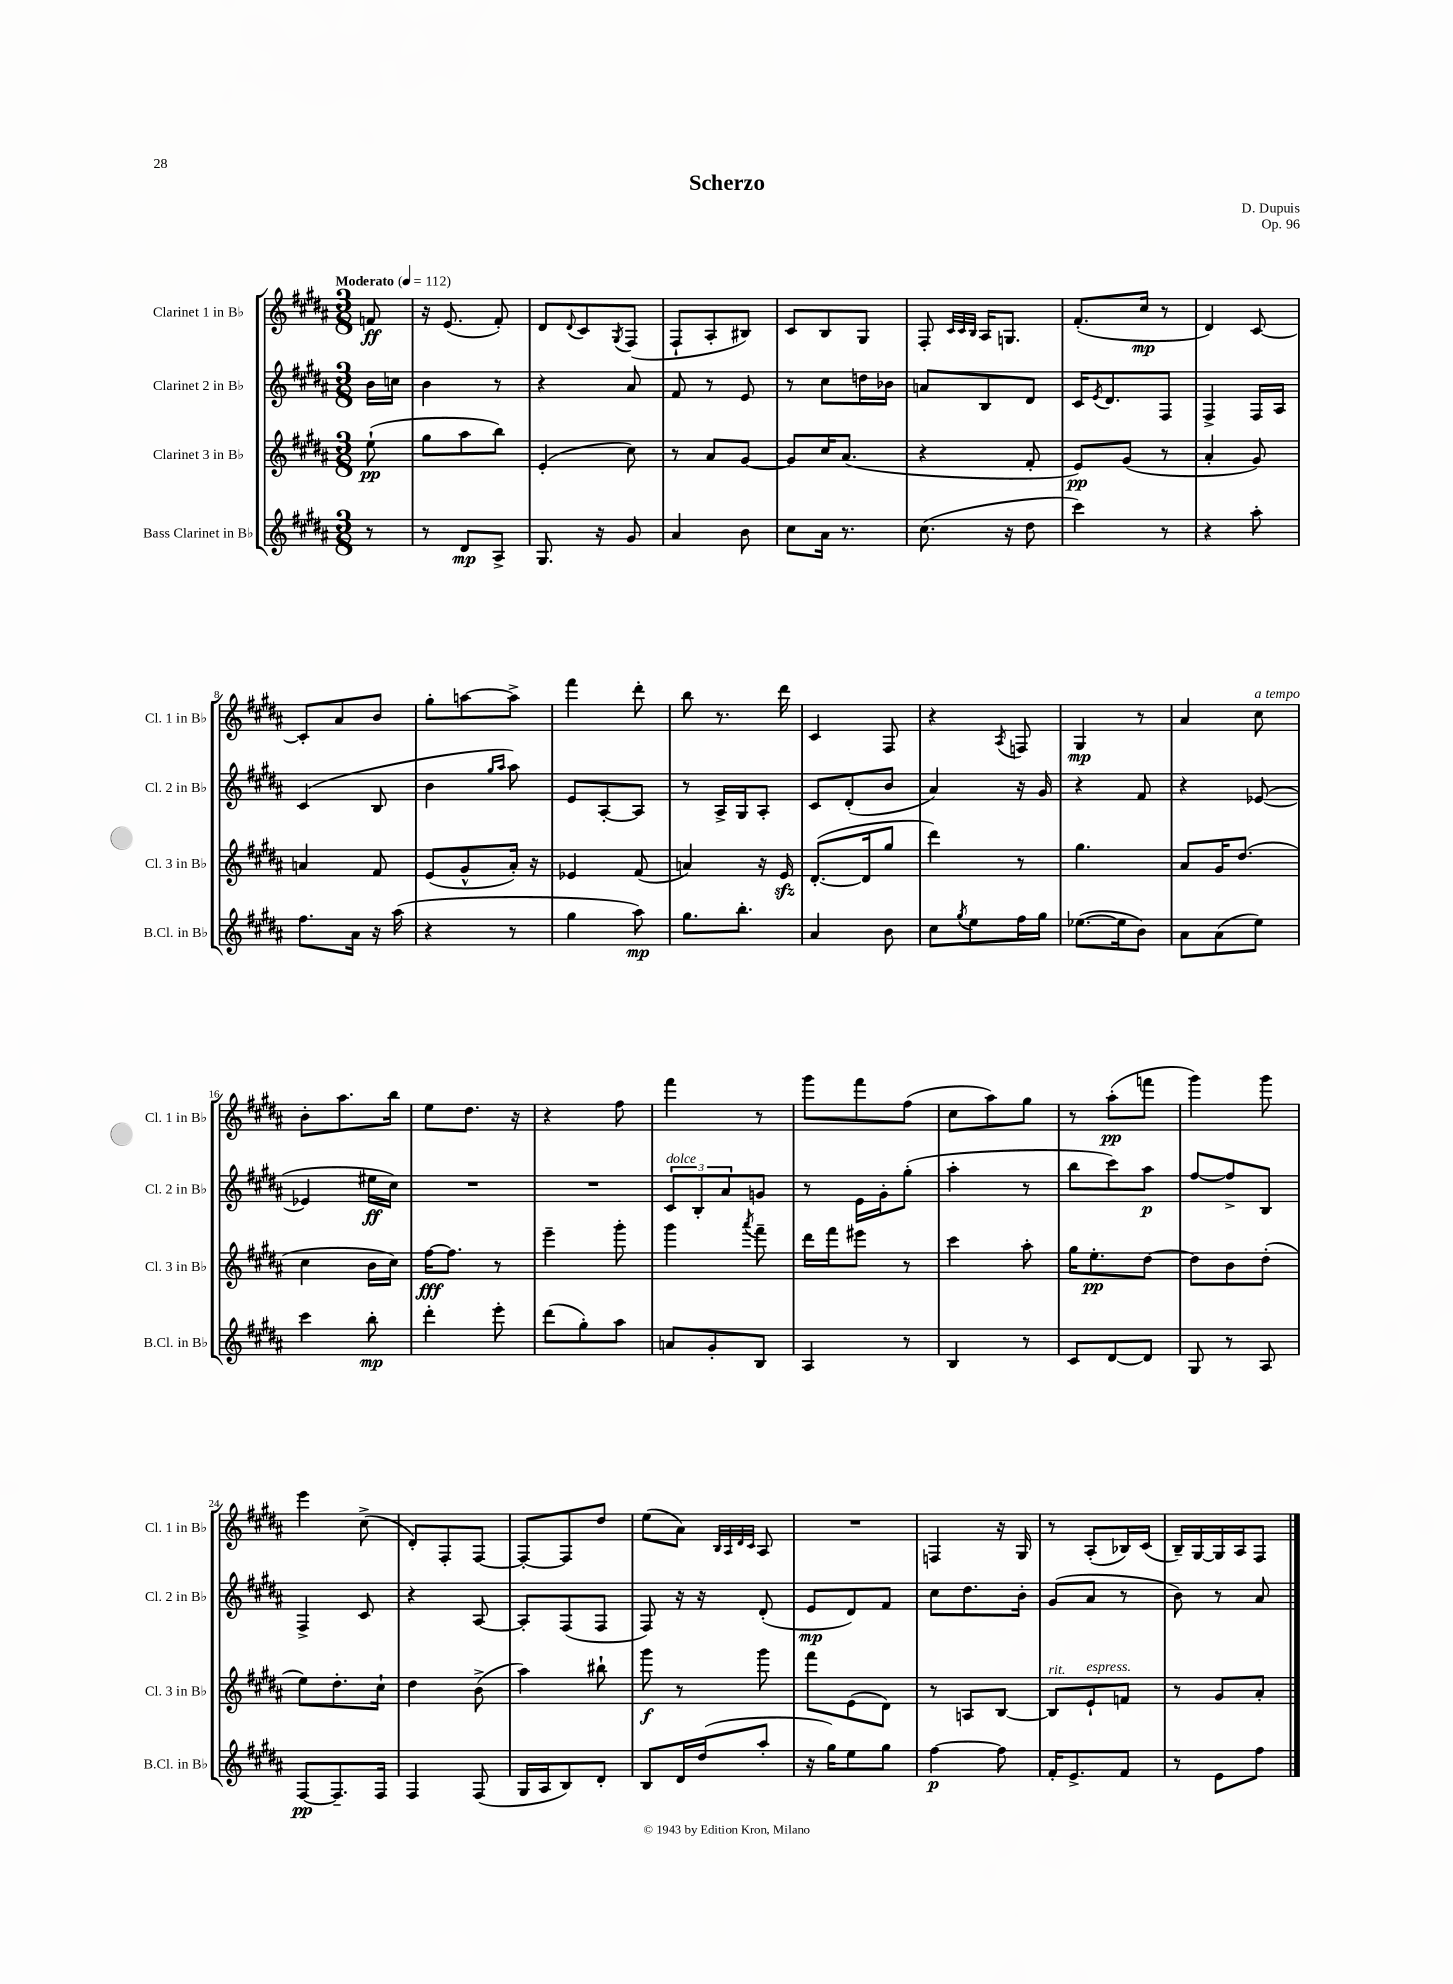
\header { title = "Scherzo" composer = "D. Dupuis" opus = "Op. 96" }
<<
\new StaffGroup <<
\new Staff = "s0" \with { instrumentName = "Clarinet 1 in Bb" shortInstrumentName = "Cl. 1 in Bb" } {
    \clef treble \key b \major \numericTimeSignature \time 3/8 \partial 8 \tempo "Moderato" 4 = 112
    f'8\ff |
    r16 e'8.( fis'8-.) |
    dis'8 \appoggiatura { dis'8 } cis'8 \acciaccatura { gis8 } fis8( |
    fis8-! ais8-. bis8) |
    cis'8 b8 gis8 |
    fis8-. \grace { cis'32 cis'32 b32 } ais16 g8. |
    fis'8.-.( cis''16\mp r8 |
    dis'4) cis'8~ |
    cis'8-. ais'8 b'8 |
    gis''8-. a''8~ a''8-> |
    fis'''4 dis'''8-. |
    b''8 r8. dis'''16 |
    cis'4 fis8 |
    r4 \acciaccatura { ais8 } f8 |
    gis4\mp r8 |
    ais'4 cis''8^\markup { \italic "a tempo" } |
    b'8-. ais''8. b''16 |
    e''8 dis''8. r16 |
    r4 fis''8 |
    fis'''4 r8 |
    gis'''8 fis'''8 fis''8( |
    cis''8 ais''8) gis''8 |
    r8 ais''8-.\pp( f'''8 |
    gis'''4) gis'''8 |
    e'''4 cis''8->( |
    dis'8-.) fis8-. fis8~ |
    fis8~-. fis8 dis''8 |
    e''8( ais'8) \grace { b32 ais32 dis'32 cis'32 } ais8 |
    R4. |
    f4 r16 gis16 |
    r8 ais8-.( bes16) cis'16( |
    b16--) gis16~ gis16 ais16 fis8 \bar "|." |
}
\new Staff = "s1" \with { instrumentName = "Clarinet 2 in Bb" shortInstrumentName = "Cl. 2 in Bb" } {
    \clef treble \key b \major \numericTimeSignature \time 3/8 \partial 8
    b'16 c''16 |
    b'4 r8 |
    r4 ais'8 |
    fis'8 r8 e'8 |
    r8 cis''8 d''16 bes'16 |
    a'8 b8 dis'8 |
    cis'16 \acciaccatura { e'8 } dis'8. fis8 |
    fis4-> fis16 ais16 |
    cis'4( b8 |
    b'4 \grace { gis''16 ais''16 } ais''8) |
    e'8 ais8~-. ais8 |
    r8 ais16-> gis16 ais8-. |
    cis'8 dis'8-.( b'8 |
    ais'4) r16 gis'16 |
    r4 fis'8 |
    r4 ees'8~( |
    ees'4 eis''16\ff cis''16) |
    R4. |
    R4. |
    \tuplet 3/2 { cis'8^\markup { \italic "dolce" } b8-. ais'8 } g'8 |
    r8 e'16 gis'16-. gis''8-.( |
    ais''4-. r8 |
    b''8 cis'''8) ais''8\p |
    fis''8~ fis''8-> b8 |
    fis4-> cis'8 |
    r4 ais8~ |
    ais8-. fis8( fis8 |
    fis8) r16 r16 dis'8-.( |
    e'8\mp dis'8) fis'8 |
    cis''8 dis''8. b'16-. |
    gis'8( ais'8 r8 |
    b'8) r8 ais'8 \bar "|." |
}
\new Staff = "s2" \with { instrumentName = "Clarinet 3 in Bb" shortInstrumentName = "Cl. 3 in Bb" } {
    \clef treble \key b \major \numericTimeSignature \time 3/8 \partial 8
    e''8-!\pp( |
    gis''8 ais''8 b''8) |
    e'4-.( cis''8) |
    r8 ais'8 gis'8~ |
    gis'8 cis''16 ais'8.( |
    r4 fis'8-. |
    e'8\pp) gis'8( r8 |
    ais'4-. gis'8) |
    a'4 fis'8 |
    e'8( gis'8-^ ais'16-.) r16 |
    ees'4 fis'8( |
    a'4) r16 e'16\sfz |
    dis'8.~-.( dis'16 gis''8 |
    dis'''4) r8 |
    gis''4. |
    ais'8 gis'16 dis''8.( |
    cis''4 b'16 cis''16) |
    fis''16~\fff fis''8. r8 |
    e'''4-- gis'''8-. |
    gis'''4 \acciaccatura { ais'''8 } fis'''8-- |
    dis'''16 fis'''16 eis'''8 r8 |
    cis'''4 ais''8-. |
    gis''16 e''8.-.\pp dis''8~ |
    dis''8 b'8 dis''8-.( |
    e''8) dis''8.-. cis''16-! |
    dis''4 b'8->( |
    ais''4) bis''8-! |
    gis'''8\f r8 gis'''8 |
    fis'''8 e'8( dis'8) |
    r8 a8 b8~ |
    b8^\markup { \italic "rit." } e'8-!^\markup { \italic "espress." } f'8 |
    r8 gis'8 ais'8-. \bar "|." |
}
\new Staff = "s3" \with { instrumentName = "Bass Clarinet in Bb" shortInstrumentName = "B.Cl. in Bb" } {
    \clef treble \key b \major \numericTimeSignature \time 3/8 \partial 8
    r8 |
    r8 dis'8\mp ais8-> |
    gis8. r16 gis'8 |
    ais'4 b'8 |
    cis''8 ais'16 r8. |
    cis''8.( r16 dis''8 |
    cis'''4) r8 |
    r4 ais''8-. |
    fis''8. ais'16 r16 ais''16( |
    r4 r8 |
    gis''4 ais''8\mp) |
    gis''8. b''8.-. |
    ais'4 b'8 |
    cis''8 \acciaccatura { gis''8 } e''8 fis''16 gis''16 |
    ees''8.~( ees''16 b'8) |
    ais'8 ais'8( e''8) |
    cis'''4 b''8-.\mp |
    dis'''4-. e'''8-. |
    dis'''8( gis''8-.) ais''8 |
    a'8 gis'8-. b8 |
    ais4 r8 |
    b4 r8 |
    cis'8 dis'8~ dis'8 |
    gis8 r8 ais8 |
    fis8~\pp fis8.-- fis16 |
    fis4 fis8( |
    gis16 ais16 b8) dis'8-. |
    b8 dis'16 dis''16( ais''8-. |
    r16 gis''16) e''8 gis''8 |
    fis''4~\p fis''8 |
    fis'16-. e'8.-> fis'8 |
    r8 e'8 fis''8 \bar "|." |
}
>>
>>
